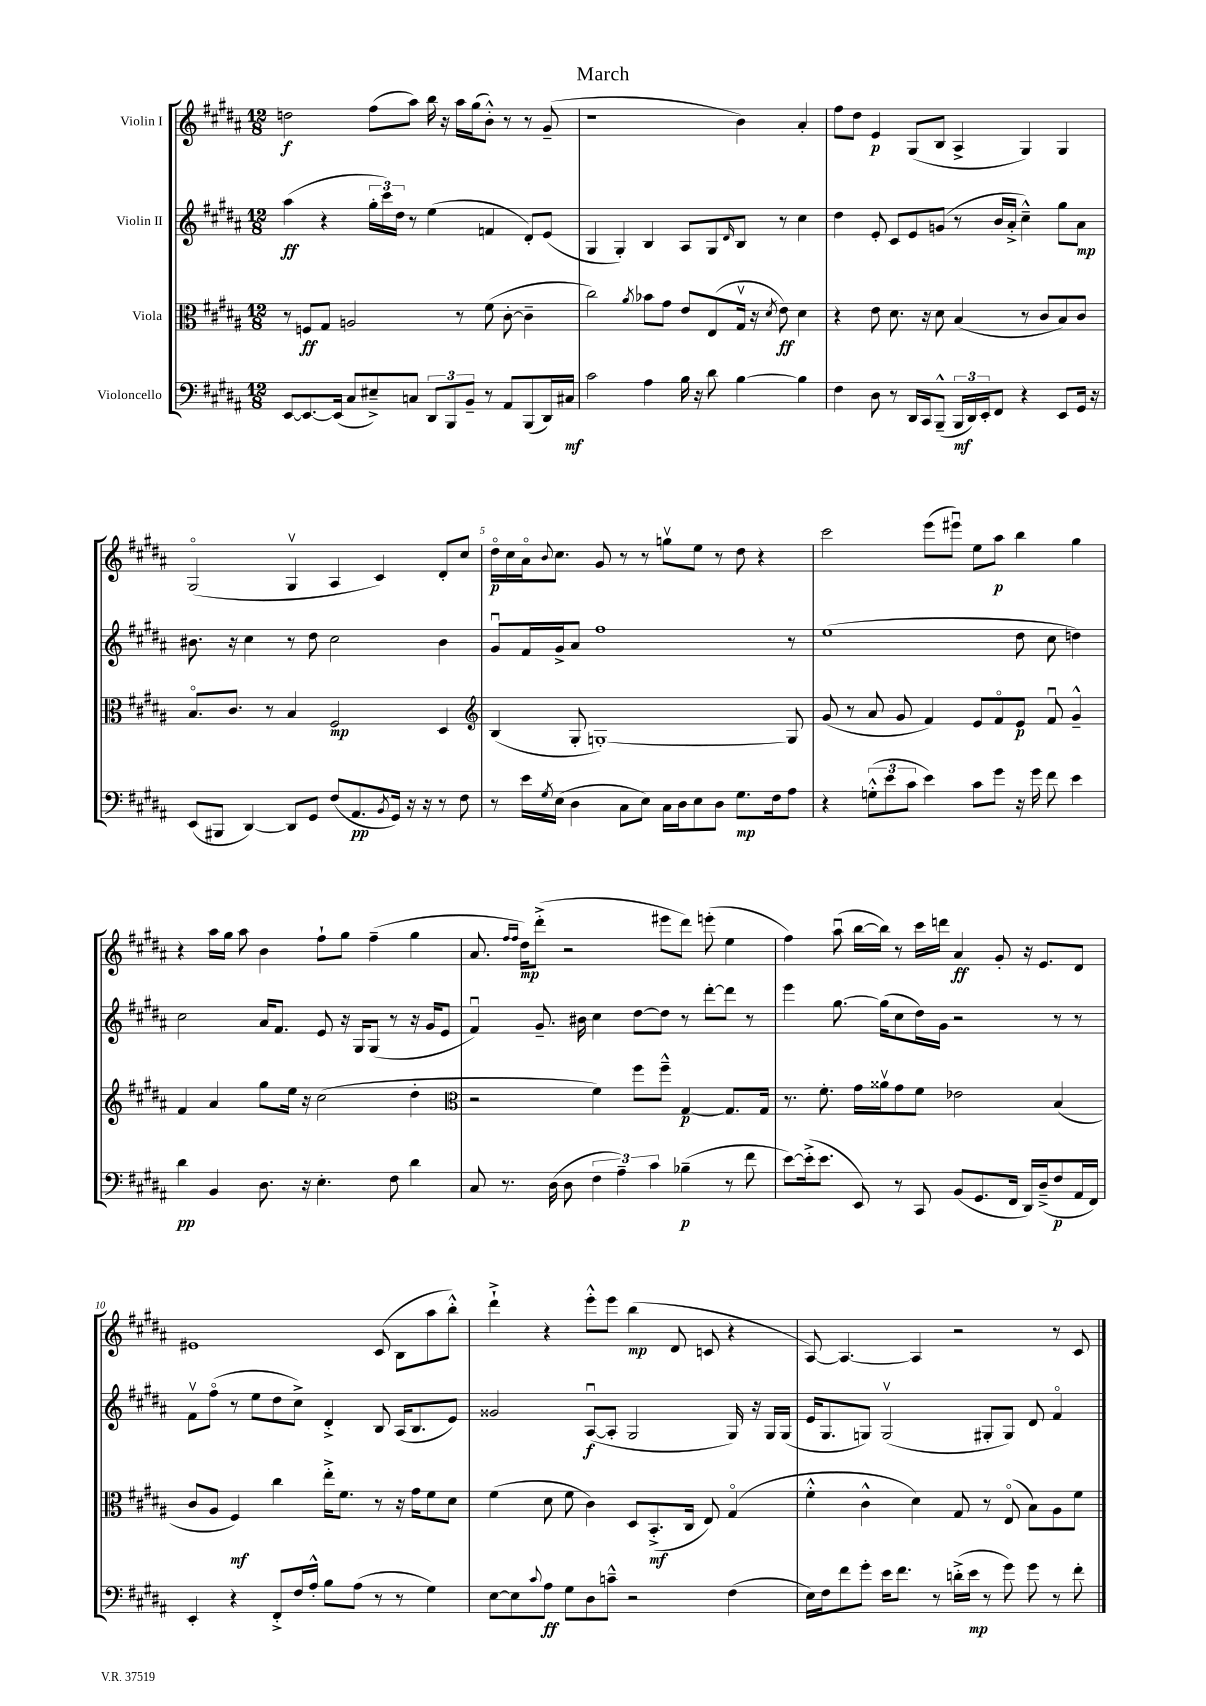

**kern	**dynam	**kern	**dynam	**kern	**dynam	**kern	**dynam
*part4	*part4	*part3	*part3	*part2	*part2	*part1	*part1
*staff4	*staff4	*staff3	*staff3	*staff2	*staff2	*staff1	*staff1
*I"Violoncello	*	*I"Viola	*	*I"Violin II	*	*I"Violin I	*
*clefF4	*	*clefC3	*	*clefG2	*	*clefG2	*
*k[f#c#g#d#a#]	*	*k[f#c#g#d#a#]	*	*k[f#c#g#d#a#]	*	*k[f#c#g#d#a#]	*
*M12/8	*	*M12/8	*	*M12/8	*	*M12/8	*
=1	=1	=1	=1	=1	=1	=1	=1
[8EE/L	.	8r	.	(4aa#\	ff	2ddn\	f
8.EE/_	.	8Fn/L	ff	.	.	.	.
.	.	8G#/J	.	4r	.	.	.
(16EE/Jk]	.	.	.	.	.	.	.
8C#/L	.	2An/	.	.	.	.	.
8E#X~^/)	.	.	.	24gg#'\LL	.	(8ff#\L	.
.	.	.	.	24ccc#\)	.	.	.
.	.	.	.	24dd#\JJ	.	.	.
8Cn/J	.	.	.	8r	.	8aa#\J)	.
12DD#/L	.	.	.	(4ee\	.	16bb\	.
.	.	.	.	.	.	16r	.
12BBB/	.	.	.	.	.	.	.
.	.	8r	.	.	.	16aa#\LL	.
12BB~/J	.	.	.	.	.	.	.
.	.	.	.	.	.	(16gg#\J	.
8r	.	(8f#\	.	4fn/	.	8b'^^\J)	.
8AA#/L	.	[8c#'\	.	.	.	8r	.
(8BBB/	.	4c#~\]	.	8d#'/L)	.	8r	.
16DD#/L)	.	.	.	(8e/J	.	(8g#~/	.
16C#X/JJ	mf	.	.	.	.	.	.
=2	=2	=2	=2	=2	=2	=2	=2
2c#\	.	2cc#\)	.	4G#/	.	1r	.
.	.	.	.	4G#'/)	.	.	.
.	.	8qa#/	.	.	.	.	.
4A#\	.	8b-X\L	.	4B/	.	.	.
.	.	8g#\J	.	.	.	.	.
16B\	.	8e/L	.	8A#/L	.	.	.
16r	.	.	.	.	.	.	.
8d#\	.	(8E/	.	8G#/	.	.	.
.	.	.	.	16qqd#/	.	.	.
[4B\	.	16G#v/Jk	.	8B/J	.	4b\)	.
.	.	16r	.	.	.	.	.
.	.	8qd#/	.	.	.	.	.
.	.	8e\)	ff	8r	.	.	.
4B\]	.	4d#\	.	4cc#\	.	4a#'/	.
=3	=3	=3	=3	=3	=3	=3	=3
4F#\	.	4r	.	4dd#\	.	8ff#\L	.
.	.	.	.	.	.	8dd#\J	.
8D#\	.	8e\	.	8e'/	.	4e/	p
8r	.	8.d#\	.	8c#/L	.	.	.
16DD#/LL	.	.	.	8e/	.	(8G#/L	.
16CC#/J	.	16r	.	.	.	.	.
(8BBB~^^/J	.	8d#\	.	(8gn/J	.	8B/J	.
24BBB/LL	mf	(4B/	.	8r	.	4A#^/	.
24DD#/)	.	.	.	.	.	.	.
24EE'/J	.	.	.	.	.	.	.
8FF#/J	.	.	.	16b/LL	.	.	.
.	.	.	.	16a#'^/JJ	.	.	.
4r	.	8r	.	4cc#~^^\)	.	4G#/)	.
.	.	8c#/L	.	.	.	.	.
8EE/L	.	8B/)	.	8gg#\L	.	4G#/	.
16GG#/Jk	.	8c#/J	.	8a#\J	mp	.	.
16r	.	.	.	.	.	.	.
!!LO:LB:g=z
=4	=4	=4	=4	=4	=4	=4	=4
(8EE/L	.	8.B/L	.	8.b#X\	.	(2G#/	.
8BBB#X/J	.	.	.	.	.	.	.
.	.	8.c#/J	.	16r	.	.	.
[4DD#/)	.	.	.	4cc#\	.	.	.
.	.	8r	.	.	.	.	.
8DD#/L]	.	4B/	.	8r	.	4G#v/	.
8GG#/J	.	.	.	8dd#\	.	.	.
(8F#/L	.	2F#/	mp	2cc#\	.	4A#/	.
8.AA#/	pp	.	.	.	.	.	.
.	.	.	.	.	.	4c#/)	.
8qBB/	.	.	.	.	.	.	.
16GG#/Jk)	.	.	.	.	.	.	.
16r	.	.	.	.	.	.	.
16r	.	.	.	.	.	.	.
8r	.	4D#/	.	4b#\	.	8d#'/L	.
8F#\	.	.	.	.	.	8cc#/J	.
=5	=5	=5	=5	=5	=5	=5	=5
*	*	*clefG2	*	*	*	*	*
8r	.	(4B/	.	8g#u/L	.	16dd#\LL	p
.	.	.	.	.	.	16cc#\	.
16e\LL	.	.	.	16f#/L	.	16a#\J	.
8qG#/	.	.	.	.	.	8qqb/	.
(16E\JJ	.	.	.	16g#^/J	.	8.cc#\J	.
4D#\	.	8G#'/	.	8a#/J	.	.	.
.	.	[1Gn')	.	1ff#	.	8g#/	.
8C#\L	.	.	.	.	.	8r	.
8E\J)	.	.	.	.	.	8r	.
16C#\LL	.	.	.	.	.	8ggnv\L	.
16D#\J	.	.	.	.	.	.	.
8E\	.	.	.	.	.	8ee\J	.
8D#\J	.	.	.	.	.	8r	.
8.G#\L	mp	.	.	.	.	8dd#\	.
.	.	.	.	.	.	4r	.
16F#\k	.	.	.	.	.	.	.
8A#\J	.	8G/]	.	8r	.	.	.
=6	=6	=6	=6	=6	=6	=6	=6
4r	.	(8g#/	.	(1ee	.	2ccc#\	.
.	.	8r	.	.	.	.	.
(12Gn'^^\L	.	8a#/	.	.	.	.	.
12e\	.	.	.	.	.	.	.
.	.	8g#/	.	.	.	.	.
12c#\J	.	.	.	.	.	.	.
4e\)	.	4f#/)	.	.	.	(8eee\L	.
.	.	.	.	.	.	8eee#Xu\J)	.
8c#\L	.	8e/L	.	.	.	8ee\L	.
8g#\J	.	8f#/	.	.	.	8aa#\J	p
16r	.	8e/J	p	8dd#\	.	4bb\	.
16g#\	.	.	.	.	.	.	.
8f#\	.	8f#u/	.	8cc#\	.	.	.
4e\	.	4g#~^^/	.	4ddn\)	.	4gg#\	.
!!LO:LB:g=z
=7	=7	=7	=7	=7	=7	=7	=7
4d#\	pp	4f#/	.	2cc#\	.	4r	.
4BB/	.	4a#/	.	.	.	16aa#\LL	.
.	.	.	.	.	.	16gg#\JJ	.
.	.	.	.	.	.	8aa#\	.
8.D#\	.	8gg#\L	.	16a#/KL	.	4b\	.
.	.	.	.	8.f#/J	.	.	.
.	.	16ee\Jk	.	.	.	.	.
16r	.	16r	.	.	.	.	.
4.E'\	.	(2cc#\	.	8e/	.	8ff#`\L	.
.	.	.	.	16r	.	8gg#\J	.
.	.	.	.	16G#/KL	.	.	.
.	.	.	.	(8G#/J	.	(4ff#~\	.
8F#\	.	.	.	8r	.	.	.
4d#\	.	4dd#'\	.	16r	.	4gg#\	.
.	.	.	.	16g#/KL	.	.	.
.	.	.	.	8e/J	.	.	.
=8	=8	=8	=8	=8	=8	=8	=8
*	*	*clefC3	*	*	*	*	*
8C#/	.	2r	.	4f#u/)	.	8.a#/	.
8.r	.	.	.	.	.	.	.
.	.	.	.	.	.	16qqff#/LL	.
.	.	.	.	.	.	16qqff#/JJ	.
.	.	.	.	.	.	16dd#\KL)	mp
.	.	.	.	8.g#~/	.	(8ddd#'^\J	.
(16D#\	.	.	.	.	.	.	.
8D#\	.	.	.	.	.	2r	.
.	.	.	.	16b#X\	.	.	.
6F#\	.	4f#\)	.	4cc#\	.	.	.
6A#~\)	.	.	.	.	.	.	.
.	.	8ff#\L	.	[8dd#\L	.	.	.
6c#\	.	.	.	.	.	.	.
.	.	8ff#~^^\J	.	8dd#\J]	.	8eee#X\L	.
(4B-X~\	p	[4G#/	p	8r	.	8ddd#\J)	.
.	.	.	.	[8ddd#'\L	.	(8eeen'\	.
8r	.	8.G#/L]	.	8ddd#\J]	.	4ee\	.
8f#\	.	.	.	8r	.	.	.
.	.	16G#/Jk	.	.	.	.	.
=9	=9	=9	=9	=9	=9	=9	=9
[8e\L)	.	8.r	.	4eee\	.	4ff#\)	.
(16e'^\k]	.	.	.	.	.	.	.
8.e\J	.	8.f#'\	.	.	.	.	.
.	.	.	.	[8.gg#\	.	(8aa#u\	.
8EE/)	.	16g#\LL	.	.	.	[16bb\LL	.
.	.	16a##Xv\J	.	(16gg#\KL]	.	16bb\JJ])	.
8r	.	8g#\	.	8cc#\	.	8r	.
8CC#/	.	8f#\J	.	16dd#\L)	.	16ccc#\LL	.
.	.	.	.	16g#\JJ	.	16dddn\JJ	.
(8BB/L	.	2e-X\	.	2r	.	4a#/	ff
8.GG#/	.	.	.	.	.	.	.
.	.	.	.	.	.	8g#'/	.
16FF#/Jk	.	.	.	.	.	.	.
16DD#/LL)	.	.	.	.	.	16r	.
(16D#~^/J	.	.	.	.	.	8.e/L	.
8F#/	p	(4B/	.	8r	.	.	.
16AA#/L	.	.	.	8r	.	8d#/J	.
16FF#/JJ)	.	.	.	.	.	.	.
!!LO:LB:g=z
=10	=10	=10	=10	=10	=10	=10	=10
4EE'/	.	8c#/L	.	8f#v\L	.	1e#X	.
.	.	8A#/J	.	(8ff#\J	.	.	.
4r	.	4F#/)	mf	8r	.	.	.
.	.	.	.	8ee\L	.	.	.
8FF#'^/L	.	4cc#\	.	8dd#\	.	.	.
16F#/L	.	.	.	8cc#^\J)	.	.	.
16A#'^^/JJ	.	.	.	.	.	.	.
8B\L	.	16ee'^\KL	.	4d#'^/	.	.	.
.	.	8.f#\J	.	.	.	.	.
(8A#\J	.	.	.	.	.	.	.
8r	.	8r	.	8B/	.	(8c#/	.
8r	.	16r	.	(16A#/KL	.	8B\L	.
.	.	16g#\KL	.	8.B/	.	.	.
4G#\)	.	8f#\	.	.	.	8aa#\	.
.	.	8d#\J	.	8e/J)	.	8bb'^^\J)	.
=11	=11	=11	=11	=11	=11	=11	=11
[8E\L	.	(4f#\	.	2g##X/	.	4ddd#`^\	.
8E\]	.	.	.	.	.	.	.
8qqc#/	.	.	.	.	.	.	.
8A#\J	ff	8d#\	.	.	.	4r	.
8G#\L	.	8f#\	.	.	.	.	.
8D#\	.	4c#\)	.	([8A#u/L	f	8eee'^^\L	.
8cn~^^\J	.	.	.	8A#'/J]	.	8eee\J	.
2r	.	8D#/L	.	2G#/	.	(4bb\	mp
.	.	(8.BB'^/	mf	.	.	.	.
.	.	.	.	.	.	8d#/	.
.	.	16C#/Jk	.	.	.	.	.
.	.	8E/)	.	.	.	8cn/	.
(4F#\	.	(4G#/	.	16G#/)	.	4r	.
.	.	.	.	16r	.	.	.
.	.	.	.	16G#/LL	.	.	.
.	.	.	.	(16G#/JJ	.	.	.
=12	=12	=12	=12	=12	=12	=12	=12
16E\LL)	.	4f#'^^\	.	16e/KL	.	[8A#/)	.
16F#\J	.	.	.	8.G#/	.	.	.
8f#\	.	.	.	.	.	4.A#/_	.
8g#'\J	.	4c#^^\	.	8Gn/J)	.	.	.
16e\KL	.	.	.	(2Gv/	.	.	.
8.f#\J	.	.	.	.	.	.	.
.	.	4d#\)	.	.	.	4A#/]	.
8r	.	.	.	.	.	.	.
(16dn'^\LL	.	8G#/	.	.	.	2r	.
16e\JJ	mp	.	.	.	.	.	.
8r	.	8r	.	8G#X'/L	.	.	.
8g#\)	.	(8E/	.	8G#/J)	.	.	.
8g#\	.	8B\L)	.	8d#/	.	.	.
8r	.	8A#\	.	4f#/	.	8r	.
8f#'\	.	8f#\J	.	.	.	8c#/	.
==	==	==	==	==	==	==	==
*-	*-	*-	*-	*-	*-	*-	*-
